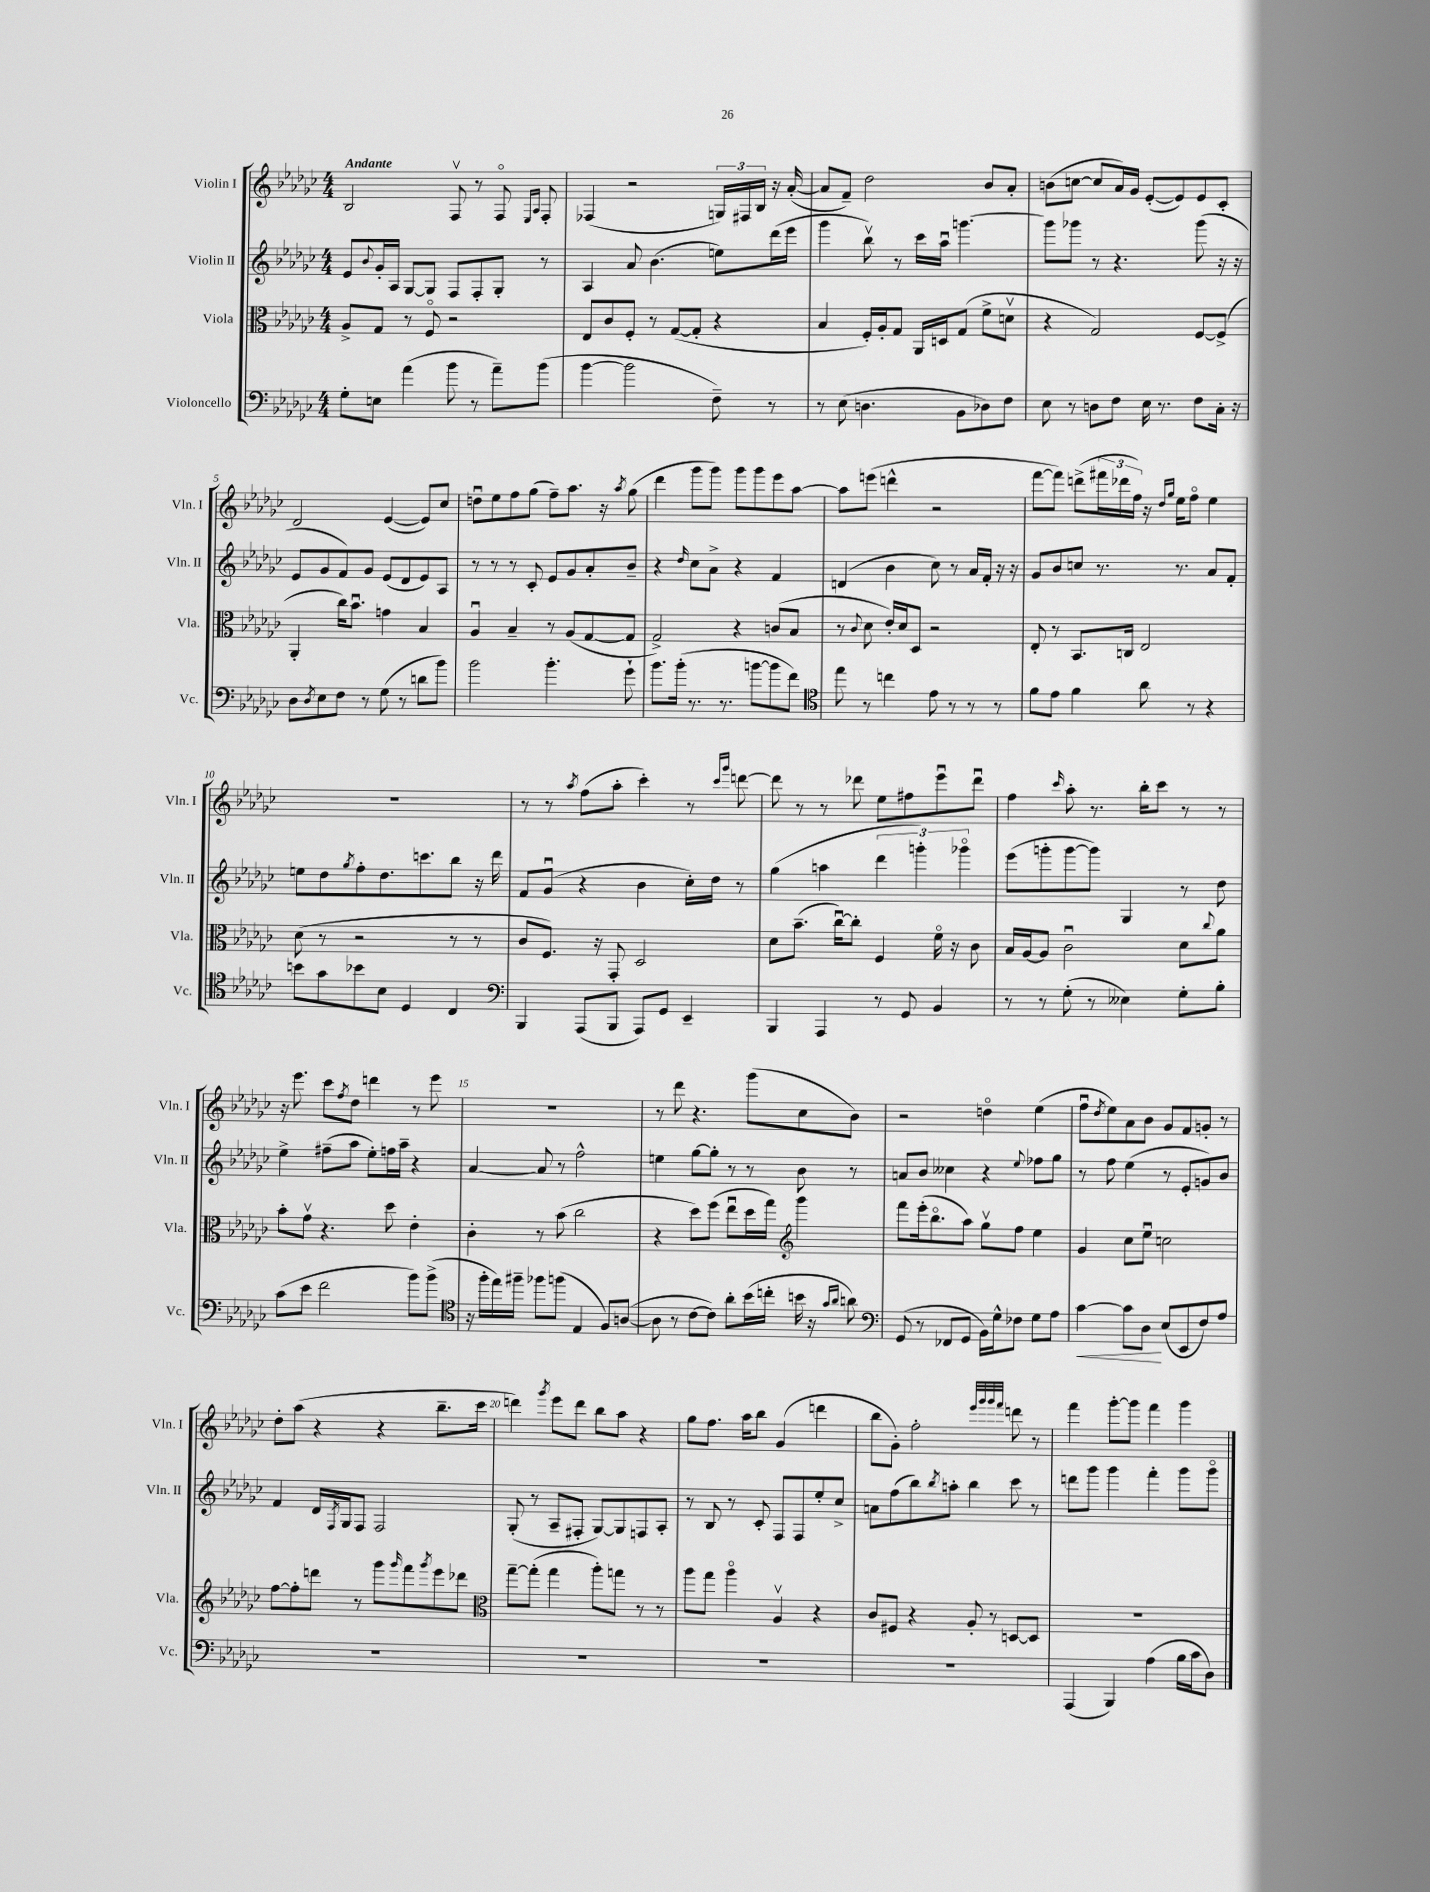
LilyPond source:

<<
\new StaffGroup <<
\new Staff = "s0" \with { instrumentName = "Violin I" shortInstrumentName = "Vln. I" } {
    \clef treble \key ges \major \numericTimeSignature \time 4/4 \tempo "Andante"
    bes2 f8\upbow r8 f8\flageolet \grace { ees16 aes16 } f8-. |
    fes4( r2 \tuplet 3/2 { g16) fis16 bes16 } r16 aes'16~-.( |
    aes'8 f'8--) des''2 bes'8 aes'8-. |
    b'8( c''8~ c''8 aes'16) ges'16 ees'8~-.( ees'8) ees'8 ces'8-. |
    des'2 ees'4~( ees'8) ces''8 |
    d''8\downbow ees''8 f''8 ges''8( f''8--) aes''8. r16 \acciaccatura { aes''8 } ges''8( |
    des'''4 ges'''8 ges'''8) ges'''8 ges'''8 ees'''8 aes''8~ |
    aes''8 e'''8( d'''4-^ r2 |
    f'''8~ f'''8) d'''8->( \tuplet 3/2 { fis'''16 des'''16 f''16) } r16 \grace { des''16 ges''16 } ees''16 f''8\flageolet ees''4 |
    R1 |
    r8 r8 \acciaccatura { aes''8 } f''8( aes''8-. ces'''4-.) r8 \grace { ces'''16 ges'''16 } d'''8~ |
    d'''8 r8 r8 des'''8 ees''8 fis''8 ees'''8\downbow des'''8\downbow |
    f''4 \grace { ces'''16 } aes''8-. r8. bes''16-. ces'''8 r8 r8 |
    r16 ees'''8. ces'''8 \acciaccatura { f''8 } des''8 d'''4 r8 ees'''8 |
    R1 |
    r8 des'''8 r4. ges'''8( ces''8 bes'8) |
    r2 d''4\flageolet ees''4( |
    f''8\downbow \acciaccatura { des''8 } ees''8) aes'8 bes'8 ges'8 f'8 g'8-. r8 |
    des''8-. aes''8( r4 r4 bes''8.-- ces'''16 |
    d'''4) \acciaccatura { ges'''8 } ees'''8 d'''8 bes''8 aes''8 r4 |
    ges''8 f''8. aes''16 bes''8 ges'4( d'''4 |
    bes''8 ges'8-.) f''2-. \grace { ees'''32 ges'''32 ges'''32 f'''32 } d'''8 r8 |
    f'''4 ges'''8~-. ges'''8 f'''4 ges'''4 \bar "|." |
}
\new Staff = "s1" \with { instrumentName = "Violin II" shortInstrumentName = "Vln. II" } {
    \clef treble \key ges \major \numericTimeSignature \time 4/4
    ees'8 \appoggiatura { bes'8 } ges'16-. aes16 ges8~ ges8 f8 f8-. ges8-. r8 |
    aes4 aes'8 bes'4.( e''8) des'''16( ees'''16 |
    ges'''4 bes''8\upbow) r8 ces'''16 aes''16\downbow g'''4.~ |
    g'''8 ges'''8 r8 r4. ges'''8( r16 r16 |
    ees'8 ges'8 f'8) ges'8 ees'8( des'8 ees'8) aes8 |
    r8 r8 r8 ces'8-. ees'8 ges'8 aes'8-. bes'8-- |
    r4 \grace { des''16 } ces''8 aes'8-> r4 f'4 |
    d'4( bes'4 ces''8) r8 aes'16 f'16-. r16 r16 |
    ges'8 bes'8 c''8 r8. r8. aes'8 f'8-. |
    e''8 des''8 \acciaccatura { ges''8 } f''8-. des''8. c'''8. bes''8 r16 des'''16 |
    f'8 ges'8\downbow( r4 bes'4 ces''16-.) des''16 r8 |
    ges''4( a''4 \tuplet 3/2 { des'''4 g'''4-.) ges'''4\flageolet } |
    ees'''8( g'''8-. g'''8~ g'''8) ges4 r8 des''8 |
    ees''4-> fis''8--( aes''8 ees''8-.) f''16 aes''16-- r4 |
    aes'4~ aes'8 r8 f''2-^ |
    e''4 ges''8~ ges''8-. r8 r8 bes'8 r8 |
    a'8 bes'8 ceses''4 r4 \appoggiatura { ees''8 } fes''8 ges''8 |
    r8 f''8 ees''4( r8 ees'8-. g'8) bes'8 |
    f'4 des'16 \acciaccatura { f8 } ges16 f8 f2 |
    ges8-.( r8 aes8-- fis8-. ges8~) ges8 f8 aes8-. |
    r8 bes8 r8 ces'8-. f8 f8 ees''8-. ces''8-> |
    a'8 f''8( bes''8) \acciaccatura { bes''8 } a''8-. bes''4 ces'''8 r8 |
    d'''8 ges'''8 ges'''4 f'''4-. ges'''8 ges'''8\flageolet \bar "|." |
}
\new Staff = "s2" \with { instrumentName = "Viola" shortInstrumentName = "Vla." } {
    \clef alto \key ges \major \numericTimeSignature \time 4/4
    aes8-> ges8 r8 f8\flageolet r2 |
    ees8 ces'8 f8-. r8 ges8~( ges8-. r4 |
    bes4 f16-.) aes16-. ges8 aes,16 d16 ges8( f'8-> d'8\upbow |
    r4 ges2) f8~ f8->( |
    aes,4-. ces''16) bes'8.\downbow g'4 bes4 |
    aes4\downbow bes4-- r8 aes8( ges8~ ges8 |
    ges2->) r4 c'8( bes8 |
    r8 \appoggiatura { ces'8 } des'8 ees'16-.) des'16 des8 r2 |
    ees8-. r8 bes,8. c16 ees2 |
    des'8( r8 r2 r8 r8 |
    ces'8 f8.) r16 ges,8-. des2 |
    des'8 bes'8.--( ces''16~\downbow) ces''8-. f4 f'16\flageolet r16 ces'8 |
    bes16 aes16~ aes8 ces'2\downbow des'8 \appoggiatura { ces''8 } aes'8 |
    bes'8-. ges'8\upbow r4. des''8 ees'4-. |
    ces'4-. r8 bes'8( ces''2 |
    r4 des''8) f''8( ees''8\downbow des''16 ges''16) \clef treble ges'''4 |
    f'''8 ees'''16-.( bes''8.\flageolet aes''8) ges''8\upbow f''8 ees''4 |
    ges'4 ces''8 ees''8\downbow c''2 |
    f''8~ f''8-. d'''8 r8 ges'''8 \grace { ges'''16 } f'''8 \acciaccatura { ges'''8 } ees'''8 des'''8 |
    \clef alto ges''8~-- ges''8-.( ges''4 aes''8-.) g''8 r8 r8 |
    aes''8 ges''8 aes''4\flageolet aes4\upbow r4 |
    ces'8 fis8 r4 aes8-. r8 d8~ d8 |
    R1 \bar "|." |
}
\new Staff = "s3" \with { instrumentName = "Violoncello" shortInstrumentName = "Vc." } {
    \clef bass \key ges \major \numericTimeSignature \time 4/4
    ges8-. e8 aes'4( bes'8 r8 aes'8--) bes'8( |
    bes'4~ bes'2 f8--) r8 |
    r8 ees8( d4. bes,8 des8) f8 |
    ees8 r8 d8 f8 ees16 r8. f8 ces16-. r16 |
    des8 \acciaccatura { des8 } ees8 f8 r8 ges8( r8 d'8 bes'8) |
    bes'2 bes'4.-. ges'8-! |
    bes'8. bes'16-.( r8. r8. b'8~ b'8 f'8) |
    \clef tenor ees''8 r8 c''4 ees'8 r8 r8 r8 |
    f'8 ees'8 f'4 aes'8 r8 r4 |
    b'8 ges'8 bes'8 bes8 des4 ces4 |
    \clef bass bes,,4 aes,,8( bes,,8 aes,,8) ges,8 ees,4-- |
    bes,,4 aes,,4 r8 ges,8 bes,4 |
    r8 r8 ges8-.( r8 eeses4) ges8-. bes8-. |
    ces'8( ees'8 f'2 bes'8) bes'8->( |
    \clef tenor r16 f''16-. ees''16) fis''16-- fes''8 f''8( ees4 f8) a8~( |
    a8 r8 ces'8~ ces'8) aes'8-. bes'16( c''16-. b'16 r16 \grace { ges'16 aes'16 } a'8) |
    \clef bass ges,8( r8 fes,8 ges,8 bes,16) ges16-^ fes8 ges8 aes8 |
    ces'4~\< ces'8 des8\! ees8( ees,8 f8) aes8 |
    R1 |
    R1 |
    R1 |
    R1 |
    aes,,4( bes,,4) aes4( bes16 ces'16 des8) \bar "|." |
}
>>
>>
\layout { \context { \Score \override BarNumber.break-visibility = ##(#f #t #t) barNumberVisibility = #(every-nth-bar-number-visible 5) } }
